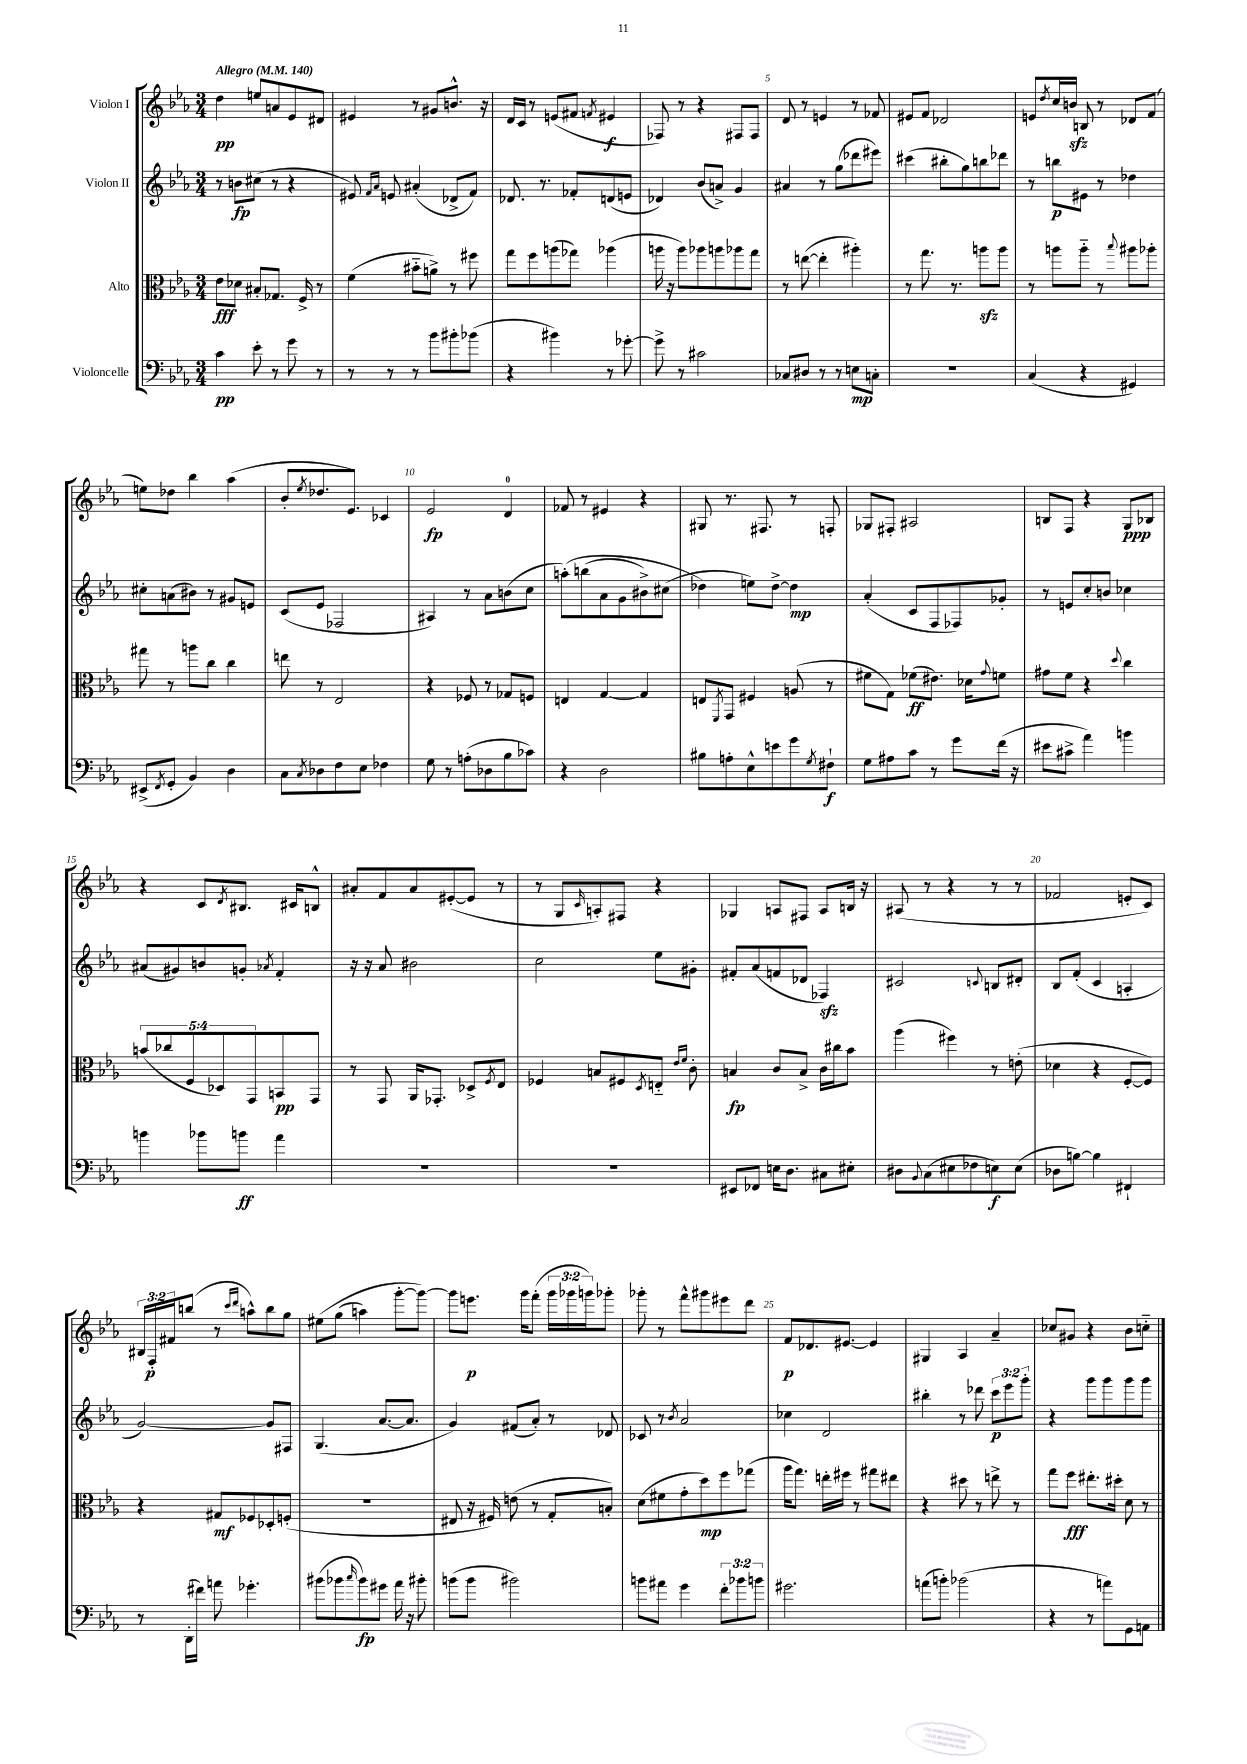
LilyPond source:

<<
\new StaffGroup <<
\new Staff = "s0" \with { instrumentName = "Violon I" } {
    \clef treble \key ees \major \numericTimeSignature \time 3/4 \override Staff.TupletNumber.text = #tuplet-number::calc-fraction-text \tempo "Allegro" 4 = 140
    d''4\pp e''8 a'8 ees'8 dis'8 |
    eis'4 r8 gis'8 b'8.-^ r16 |
    d'16 c'16 r8 e'8( fis'8 \acciaccatura { f'8 } eis'4\f |
    fes8) r8 r4 fis8 fis8 |
    d'8 r8 e'4 r8 fes'8 |
    eis'8 f'8 des'2 |
    e'8 \acciaccatura { d''8 } c''16 b'16\sfz b8 r8 des'8 f'8( |
    e''8) des''8 bes''4 aes''4( |
    bes'8-. \acciaccatura { ees''8 } des''8. ees'8.) ces'4 |
    ees'2\fp d'4-0 |
    fes'8 r8 eis'4 r4 |
    gis8 r8. fis8. r8 f8-. |
    ges8 fis8-. ais2 |
    b8 f8 r4 g8\ppp bes8 |
    r4 c'8 \acciaccatura { d'8 } bis8. cis'16 b8-^ |
    ais'8-. f'8 ais'8 eis'8~-.( eis'8 r8 |
    r8 g8 \grace { c'16 } a8-.) fis8 r4 |
    ges4 a8 fis8 a8 b16 r16 |
    ais8( r8 r4 r8 r8 |
    fes'2 e'8-. c'8) |
    \tuplet 3/2 { bis16 f16-.\p fis'16 } b''8( r8 \grace { c'''16 d'''16 } a''8-^) b''8 g''8 |
    eis''8\( g''8( a''4) g'''8~-. g'''8~\) |
    g'''8 e'''8.\p g'''16 f'''8-.( \tuplet 3/2 { g'''16 ges'''16 g'''16) } ges'''8-. |
    ges'''8-. r8 f'''8-^ gis'''8 eis'''8 d'''8 |
    f'8\p des'8. eis'8.~ eis'4 |
    gis4 aes4 aes'4-- |
    ces''8 gis'8 r4 bes'8 c''8-_ \bar "|." |
}
\new Staff = "s1" \with { instrumentName = "Violon II" } {
    \clef treble \key ees \major \numericTimeSignature \time 3/4 \override Staff.TupletNumber.text = #tuplet-number::calc-fraction-text
    r8 b'8\fp cis''8( r8 r4 |
    eis'8) \grace { f'16 aes'16 } e'8 ais'4-.( des'8-> f'8) |
    des'8. r8. fes'8-. d'8( e'8 |
    des'4) bes'8( a'8->) g'4 |
    ais'4 r8 g''8( des'''8 eis'''8) |
    cis'''4( bis''8-. g''8) b''8 des'''8 |
    r8 b''8\p eis'8 r8 des''4 |
    cis''8-. a'8( bis'8) r8 gis'8 e'8 |
    c'8( ees'8 fes2 |
    ais4) r8 aes'8 b'8( c''8 |
    a''8-.)\( b''8( aes'8 g'8 bis'8->) cis''8( |
    des''4\) e''8) des''8~-> des''4\mp |
    aes'4-.( c'8 f8 fes8) ges'8-. |
    r8 e'8 c''8-. b'8 ces''4 |
    ais'8( gis'8) b'8 g'8-. \acciaccatura { aes'8 } f'4-. |
    r16 r16 aes'8 bis'2 |
    c''2 ees''8 gis'8-. |
    fis'8-. aes'8( f'8 des'8 fes4\sfz) |
    cis'2 \appoggiatura { c'8 } b8 dis'8-. |
    bes8 f'8-.( c'4 a4-. |
    g'2~) g'8 fis8 |
    g4.( aes'8.~ aes'8. |
    g'4) fis'8( aes'8-.) r8 des'8 |
    ces'8 r8 \acciaccatura { bes'8 } aes'2 |
    ces''4 d'2 |
    bis''4-. r8 des'''8 \tuplet 3/2 { c'''8\p ees'''8 g'''8-. } |
    r4 g'''8 g'''8 g'''8 g'''8 \bar "|." |
}
\new Staff = "s2" \with { instrumentName = "Alto" } {
    \clef alto \key ees \major \numericTimeSignature \time 3/4 \override Staff.TupletNumber.text = #tuplet-number::calc-fraction-text
    ees'8\fff des'8 bis8-. ges8. f16-> r8 |
    f'4( bis'8-_ a'8->) r8 fis''8 |
    g''8 f''8 a''8( ges''8) aes''4( |
    a''16 r16 a''8) aes''8 a''8 aes''8 g''8 |
    r8 e''8~( e''4-. ais''4-.) |
    r8 g''8. r8. a''8\sfz a''8 |
    r8 a''8 a''8-_ r8 \appoggiatura { bes''8 } ais''8 aes''8-. |
    gis''8 r8 a''8 c''8 c''4 |
    e''8 r8 ees2 |
    r4 fes8 r8 ges8 f8 |
    e4 g4~ g4 |
    e8 \acciaccatura { f,8 } g,8 fis4 a8( r8 |
    fis'8 g8) fes'8\ff( eis'8.) des'16 \appoggiatura { g'8 } f'8 |
    gis'8 f'8 r4 \appoggiatura { d''8 } c''4 |
    \tuplet 5/4 { b'8( ces''8 f8 des8) g,8 } b,8\pp g,8 |
    r8 g,8 aes,16 ges,8.-. des8-> \acciaccatura { f8 } ees8 |
    fes4 b8 fis8 \acciaccatura { d8 } e8-_ \grace { ees'16 f'16 } c'8-. |
    b4\fp c'8 b8-> c'16 cis''16 bes'8 |
    aes''4( fis''4) r8 e'8-.( |
    des'4 r4 f8~-. f8) |
    r4 gis8\mf fes8 des8-. f8-.( |
    R2. |
    eis8 r16 fis16) e'8( r8 g8-. b8-.) |
    d'8( fis'8 g'8-. d''8\mp) f''8 ges''8( |
    aes''16 g''8.) e''16-. fis''16 r8 gis''8 eis''8 |
    r4 dis''8 r8 e''8-> r8 |
    g''8 f''8\fff eis''8.-. dis''16-. d'8 r8 \bar "|." |
}
\new Staff = "s3" \with { instrumentName = "Violoncelle" } {
    \clef bass \key ees \major \numericTimeSignature \time 3/4 \override Staff.TupletNumber.text = #tuplet-number::calc-fraction-text
    c'4\pp ees'8-. r8 g'8 r8 |
    r8 r8 r8 bes'8 bis'8-. bes'8( |
    r4 bis'4) r8 ges'8~-. |
    ges'8-> r8 cis'2 |
    ces8 dis8 r8 r8 e8\mp c8-. |
    R2. |
    c4( r4 gis,4) |
    eis,8->( \acciaccatura { f,8 } g,8-. bes,4) d4 |
    c8 \acciaccatura { c8 } des8 f8 ees8 fes4 |
    g8 r8 a8-.( des8 bes8 ces'8) |
    r4 d2 |
    bis8 a8-. ees8-^ e'8 g'8 \acciaccatura { g8 } fis8-!\f |
    g8 ais8 c'8 r8 g'8 f'16( r16 |
    eis'8 cis'8-> aes'4) b'4 |
    b'4 bes'8 b'8\ff aes'4 |
    R2. |
    R2. |
    eis,8 fes,8 e16 d8. cis8 eis8-. |
    dis8 \appoggiatura { bes,8 } c8( eis8 fes8 e8\f) e8( |
    des8 b8~) b4 fis,4-! |
    r8 d,16-.( fis'16) a'8 ges'4.-. |
    bis'8( bes'8 \grace { c''16 } bes'8\fp) gis'8 aes'16 r16 bis'8-. |
    b'8( b'8 bis'2) |
    b'8 ais'8 g'4 \tuplet 3/2 { f'8-. bes'8 b'8 } |
    gis'2. |
    a'8( b'8-.) bes'2( |
    r4 r8 a'8) g,8 a,8 \bar "|." |
}
>>
>>
\layout { \context { \Score \override BarNumber.break-visibility = ##(#f #t #t) barNumberVisibility = #(every-nth-bar-number-visible 5) } }
